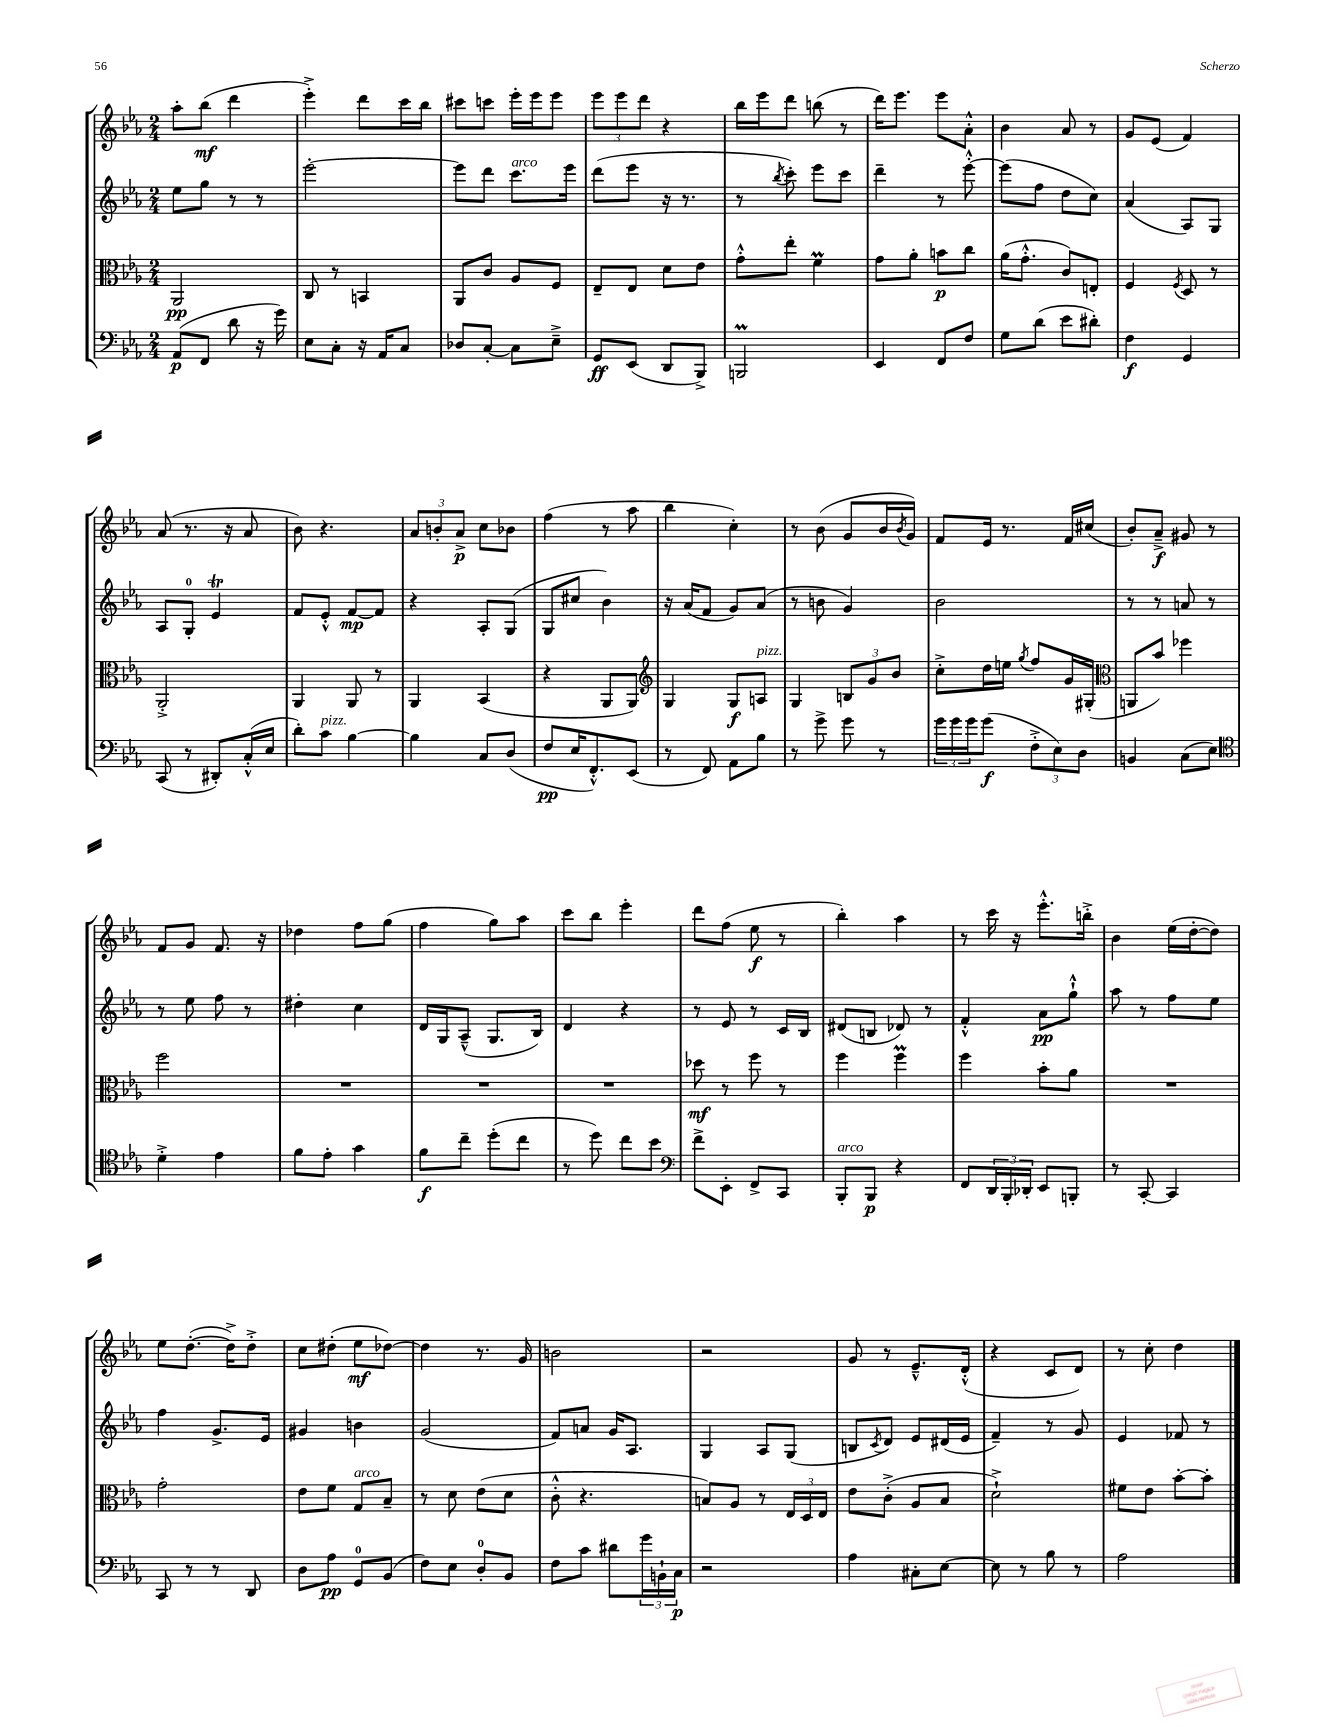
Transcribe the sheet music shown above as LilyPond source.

<<
\new StaffGroup <<
\new Staff = "s0" {
    \clef treble \key ees \major \numericTimeSignature \time 2/4
    aes''8-. bes''8\mf( d'''4 |
    ees'''4-.->) d'''8 c'''16 bes''16 |
    cis'''8 c'''8 ees'''16-. ees'''16 ees'''8 |
    \tuplet 3/2 { ees'''8 ees'''8 d'''8 } r4 |
    bes''16 ees'''16 d'''8 b''8( r8 |
    d'''16) ees'''8. ees'''8 aes'8-.-^ |
    bes'4 aes'8 r8 |
    g'8 ees'8( f'4) |
    aes'8( r8. r16 aes'8 |
    bes'8) r4. |
    \tuplet 3/2 { aes'8 b'8-. aes'8->\p } c''8 bes'8 |
    f''4( r8 aes''8 |
    bes''4 c''4-.) |
    r8 bes'8( g'8 bes'16 \acciaccatura { bes'8 } g'16) |
    f'8 ees'16 r8. f'16 cis''16( |
    bes'8-.) aes'8--->\f gis'8 r8 |
    f'8 g'8 f'8. r16 |
    des''4 f''8 g''8( |
    f''4 g''8) aes''8 |
    c'''8 bes''8 ees'''4-. |
    d'''8 f''8( ees''8\f r8 |
    bes''4-.) aes''4 |
    r8 c'''16 r16 ees'''8.-.-^ b''16-.-> |
    bes'4 ees''16( d''16~-. d''8) |
    ees''8 d''8.~-.( d''16->) d''8-.-> |
    c''8 dis''8-.( ees''8\mf des''8~) |
    des''4 r8. g'16 |
    b'2 |
    r2 |
    g'8 r8 ees'8.---^ d'16-.-^( |
    r4 c'8 d'8) |
    r8 c''8-. d''4 \bar "|." |
}
\new Staff = "s1" {
    \clef treble \key ees \major \numericTimeSignature \time 2/4
    ees''8 g''8 r8 r8 |
    ees'''2~-. |
    ees'''8 d'''8 c'''8.^\markup { \italic "arco" } ees'''16 |
    d'''8( ees'''8 r16 r8. |
    r8 \acciaccatura { bes''8 } c'''8-.) ees'''8 c'''8 |
    d'''4-- r8 ees'''8~-.-^ |
    ees'''8( f''8 d''8 c''8) |
    aes'4( aes8) g8 |
    aes8 g8-0-. ees'4\trill |
    f'8 ees'8-.-^ f'8~\mp f'8 |
    r4 aes8-. g8( |
    g8 cis''8 bes'4) |
    r16 aes'16( f'8 g'8) aes'8( |
    r8 b'8 g'4) |
    bes'2 |
    r8 r8 a'8 r8 |
    r8 ees''8 f''8 r8 |
    dis''4-. c''4 |
    d'16 g16 aes8---^( g8. bes16) |
    d'4 r4 |
    r8 ees'8 r8 c'16 bes16 |
    dis'8( b8 des'8) r8 |
    f'4-.-^ aes'8\pp g''8-!-^ |
    aes''8 r8 f''8 ees''8 |
    f''4 g'8.-> ees'16 |
    gis'4 b'4 |
    g'2( |
    f'8) a'8 g'16 aes8. |
    g4 aes8 g8( |
    b8 \acciaccatura { c'8 } d'8) ees'8 dis'16( ees'16 |
    f'4--) r8 g'8 |
    ees'4 fes'8 r8 \bar "|." |
}
\new Staff = "s2" {
    \clef alto \key ees \major \numericTimeSignature \time 2/4
    aes,2\pp |
    c8 r8 b,4 |
    aes,8 c'8 aes8 f8 |
    ees8-- ees8 d'8 ees'8 |
    g'8-.-^ ees''8-. f'4\prall |
    g'8 aes'8-. b'8\p c''8 |
    aes'16( g'8.-.-^ c'8) e8-. |
    f4 \acciaccatura { f8 } d8 r8 |
    aes,2-.-> |
    aes,4 aes,8 r8 |
    aes,4 bes,4( |
    r4 aes,8 aes,8) |
    \clef treble g4 g8\f a8^\markup { \italic "pizz." } |
    g4 \tuplet 3/2 { b8 g'8 bes'8 } |
    c''8-.-> d''16 e''16 \acciaccatura { g''8 } f''8 g'16 gis16-.( |
    \clef alto a,8 bes'8) fes''4 |
    f''2 |
    R2 |
    R2 |
    R2 |
    des''8\mf r8 f''8 r8 |
    f''4 f''4\prall |
    f''4 bes'8-. aes'8 |
    R2 |
    g'2-. |
    ees'8 f'8 g8^\markup { \italic "arco" } bes8-- |
    r8 d'8 ees'8( d'8 |
    c'8-.-^ r4. |
    b8) aes8 r8 \tuplet 3/2 { ees16 d16 ees16 } |
    ees'8 c'8-.->( aes8 bes8 |
    d'2-!->) |
    fis'8 ees'8 bes'8~-. bes'8-. \bar "|." |
}
\new Staff = "s3" {
    \clef bass \key ees \major \numericTimeSignature \time 2/4
    aes,8\p( f,8 d'8 r16 g'16) |
    ees8 c8-. r16 aes,16 c8 |
    des8 c8~-. c8 ees8---> |
    g,8\ff ees,8( d,8 bes,,8->) |
    b,,2\prall |
    ees,4 f,8 f8 |
    g8 d'8( ees'8 dis'8-.) |
    f4\f g,4 |
    c,8( r8 dis,8-.) c16-.-^( ees16 |
    d'8-.) c'8^\markup { \italic "pizz." } bes4~ |
    bes4 c8 d8( |
    f8\pp ees16 f,8.-.-^) ees,8( |
    r8 f,8) aes,8 bes8 |
    r8 g'8-> g'8 r8 |
    \tuplet 3/2 { g'16 g'16 g'16 } g'8\f( \tuplet 3/2 { f8-.-> ees8) d8 } |
    b,4 c8( ees8) |
    \clef tenor d'4-.-> ees'4 |
    f'8 ees'8-. g'4 |
    f'8\f c''8-- d''8-.( c''8 |
    r8 d''8) c''8 bes'8 |
    \clef bass f'8-> ees,8-. f,8-> c,8 |
    bes,,8-.^\markup { \italic "arco" } bes,,8\p r4 |
    f,8 \tuplet 3/2 { d,16 bes,,16-. des,16-. } ees,8 b,,8-. |
    r8 c,8~-. c,4 |
    c,8 r8 r8 d,8 |
    d8 aes8\pp g,8-0 bes,8( |
    f8) ees8 d8-0-. bes,8 |
    f8 c'8 dis'8 \tuplet 3/2 { g'16 b,16-! c16\p } |
    r2 |
    aes4 cis8-. ees8~ |
    ees8 r8 bes8 r8 |
    aes2 \bar "|." |
}
>>
>>
\layout { \context { \Score \remove "Bar_number_engraver" } }
